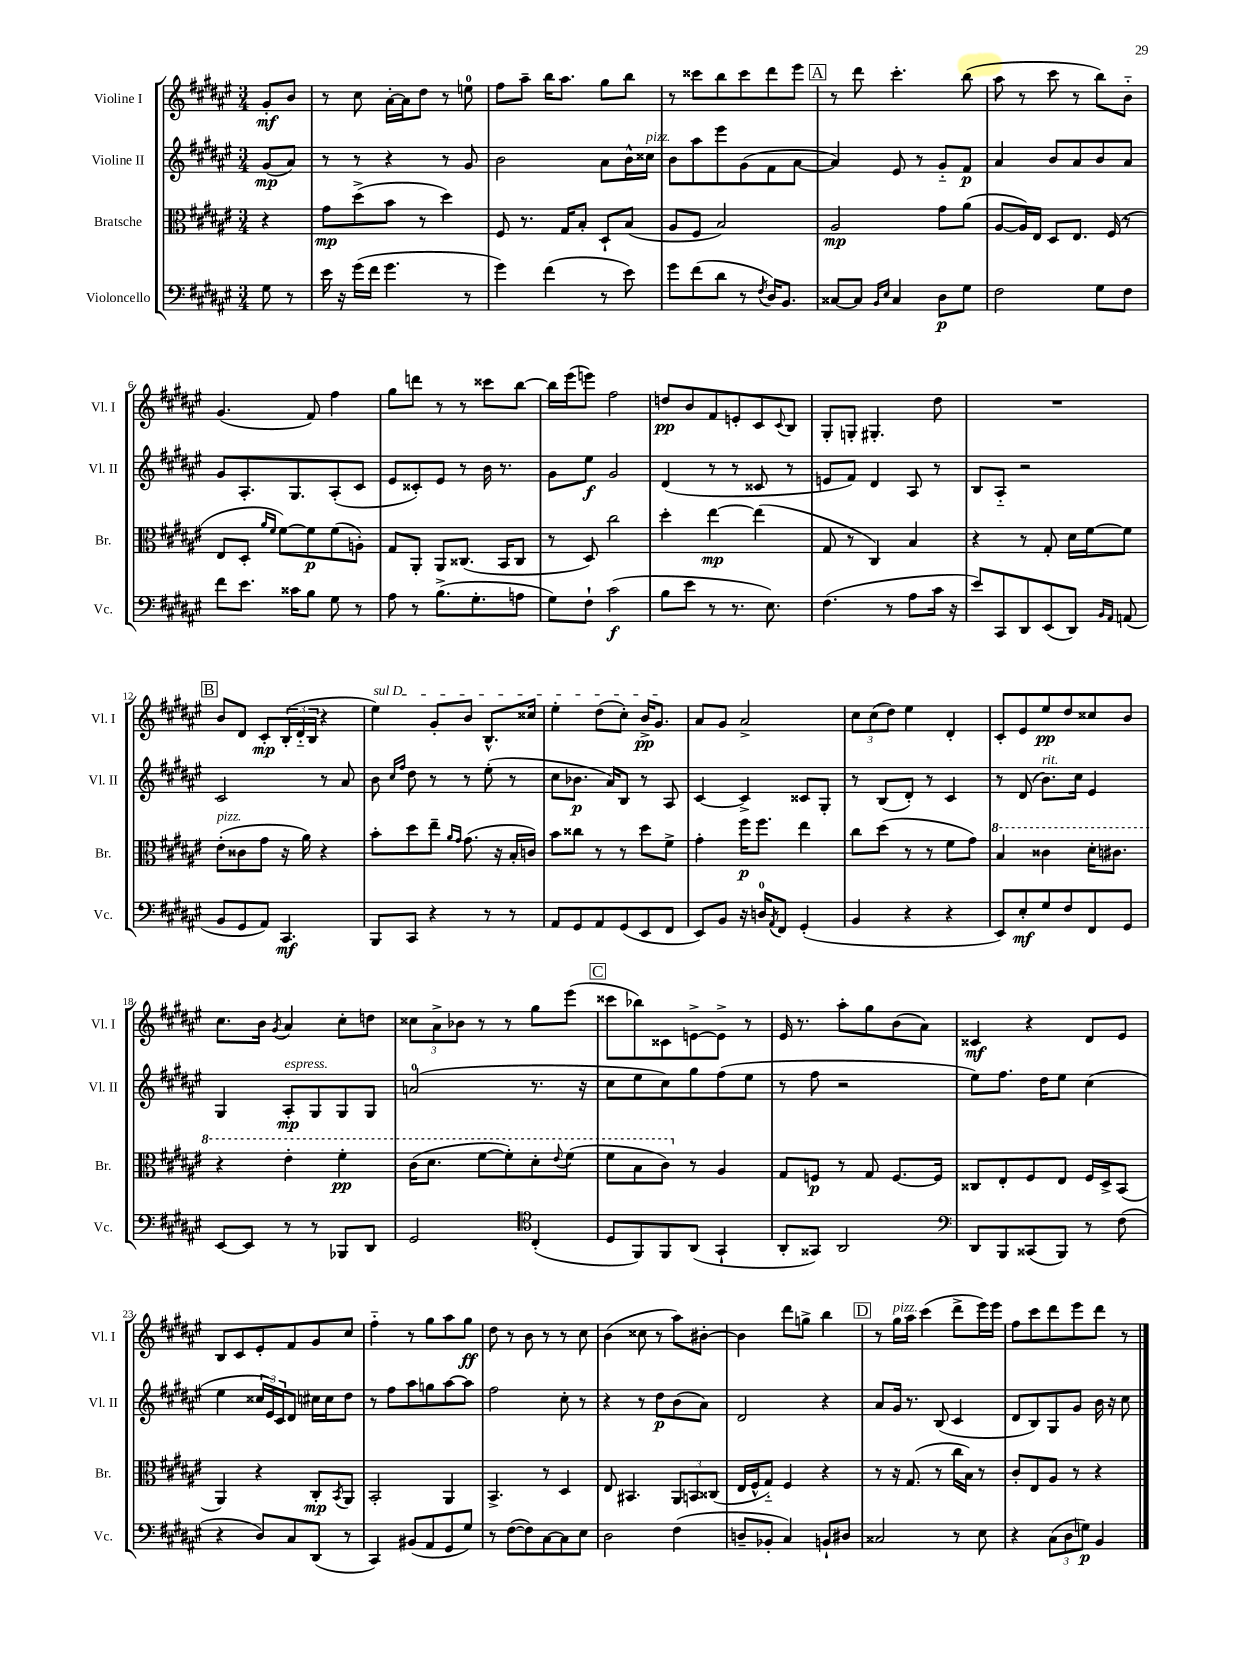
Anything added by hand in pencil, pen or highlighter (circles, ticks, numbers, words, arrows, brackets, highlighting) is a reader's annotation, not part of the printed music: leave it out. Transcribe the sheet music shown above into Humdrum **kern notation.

**kern	**dynam	**kern	**dynam	**kern	**dynam	**kern	**dynam
*part4	*part4	*part3	*part3	*part2	*part2	*part1	*part1
*staff4	*staff4	*staff3	*staff3	*staff2	*staff2	*staff1	*staff1
*I"Violoncello	*	*I"Bratsche	*	*I"Violine II	*	*I"Violine I	*
*I'Vc.	*	*I'Br.	*	*I'Vl. II	*	*I'Vl. I	*
*clefF4	*	*clefC3	*	*clefG2	*	*clefG2	*
*k[f#c#g#d#a#e#]	*	*k[f#c#g#d#a#e#]	*	*k[f#c#g#d#a#e#]	*	*k[f#c#g#d#a#e#]	*
*M3/4	*	*M3/4	*	*M3/4	*	*M3/4	*
=	=	=	=	=	=	=	=
8G#\	.	4r	.	(8g#/L	mp	8g#'/L	mf
8r	.	.	.	8a#/J)	.	8b/J	.
=1	=1	=1	=1	=1	=1	=1	=1
16e#\	.	8g#\L	mp	8r	.	8r	.
16r	.	.	.	.	.	.	.
(16g#\LL	.	(8dd#^\	.	8r	.	8cc#\	.
16f#\JJ	.	.	.	.	.	.	.
4.g#\	.	8b\J	.	4r	.	[16a#'\LL	.
.	.	.	.	.	.	16a#\J]	.
.	.	8r	.	.	.	8dd#\J	.
.	.	4dd#\)	.	8r	.	8r	.
8r	.	.	.	8g#/	.	8een\	.
=2	=2	=2	=2	=2	=2	=2	=2
4g#\)	.	8F#/	.	2b\	.	8ff#\L	.
.	.	8.r	.	.	.	8aa#~\J	.
(4f#\	.	.	.	.	.	16bb\KL	.
.	.	16G#/KL	.	.	.	8.aa#\J	.
.	.	8B'/J	.	.	.	.	.
8r	.	8D#`/L	.	8a#\L	.	8gg#\L	.
8e#\)	.	(8B/J	.	16b^^\L	.	8bb\J	.
!	!	!	!	!LO:TX:a:i:t=pizz.	!	!	!
.	.	.	.	16cc##X\JJ	.	.	.
=3	=3	=3	=3	=3	=3	=3	=3
8g#\L	.	8A#/L	.	8b\L	.	8r	.
(8f#\	.	8F#/J	.	8aa#\	.	8ccc##X\L	.
8d#\J	.	2B/)	.	8eee#\	.	8bb\	.
8r	.	.	.	(8g#\	.	8ccc##\	.
8qF#/	.	.	.	.	.	.	.
16D#/KL)	.	.	.	8f#\	.	8ddd#\	.
8.BB/J	.	.	.	.	.	.	.
.	.	.	.	[8a#\J	.	8eee#\J	.
!!LO:REH:place=s1:t=A
=4	=4	=4	=4	=4	=4	=4	=4
[8C##X/L	.	2A#/	mp	4a#/])	.	8r	.
8C##/J]	.	.	.	.	.	8ddd#\	.
16qqBB/LL	.	.	.	.	.	.	.
16qqE#/JJ	.	.	.	.	.	.	.
4C##/	.	.	.	8e#/	.	4.ccc#'\	.
.	.	.	.	8r	.	.	.
8D#\L	p	8g#\L	.	8g#/L	.	.	.
8G#\J	.	(8a#\J	.	8f#/J	p	(8bb\	.
=5	=5	=5	=5	=5	=5	=5	=5
2F#\	.	[8A#/L	.	4a#/	.	8aa#\	.
.	.	16A#/L])	.	.	.	8r	.
.	.	16E#/JJ	.	.	.	.	.
.	.	8D#/L	.	8b/L	.	8ccc#\	.
.	.	8.E#/J	.	8a#/	.	8r	.
8G#\L	.	.	.	8b/	.	8bb\L)	.
.	.	(16F#/	.	.	.	.	.
8F#\J	.	8r	.	8a#/J	.	8b\J	.
!!LO:LB:g=z
=6	=6	=6	=6	=6	=6	=6	=6
8f#\L	.	8E#/L	.	8g#/L	.	(4.g#/	.
8.e#\J	.	8D#'/J	.	8.A#'/	.	.	.
.	.	16qqa#/LL	.	.	.	.	.
.	.	16qqf#/JJ	.	.	.	.	.
.	.	[8f#\L)	.	.	.	.	.
16c##X\KL	.	.	.	8.G#/	.	.	.
8B\J	.	8f#\]	p	.	.	8f#/)	.
8G#\	.	(8f#\	.	(8A#'/	.	4ff#\	.
8r	.	8An'\J)	.	8c#/J	.	.	.
=7	=7	=7	=7	=7	=7	=7	=7
8A#\	.	8G#/L	.	8e#/L	.	8gg#\L	.
8r	.	8AA#'/J	.	8c##X'/)	.	8dddn\J	.
(8.B^\L	.	8AA#/L	.	8e#/J	.	8r	.
.	.	(8.C##X/J	.	8r	.	8r	.
8.G#'\	.	.	.	.	.	.	.
.	.	.	.	16b\	.	8ccc##X\L	.
.	.	16BB/KL	.	8.r	.	.	.
8An\J	.	8C##/J	.	.	.	[8bb\J	.
=8	=8	=8	=8	=8	=8	=8	=8
8G#\L)	.	8r	.	8g#\L	.	16bb\LL]	.
.	.	.	.	.	.	(16eee#\J	.
8F#`\J	.	8D#/)	.	8ee#\J	f	8eeen\J)	.
(2c#\	f	2cc#\	.	2g#/	.	2ff#\	.
=9	=9	=9	=9	=9	=9	=9	=9
8B\L	.	4dd#'\	.	(4d#/	.	8ddn/L	pp
8e#\J	.	.	.	.	.	8b/	.
8r	.	[4ee#\	mp	8r	.	8f#/	.
8.r	.	.	.	8r	.	8en'/	.
.	.	(4ee#\]	.	8c##X/	.	8c#/	.
8.E#\)	.	.	.	.	.	.	.
.	.	.	.	.	.	8qqc#/	.
.	.	.	.	8r	.	8B/J	.
=10	=10	=10	=10	=10	=10	=10	=10
(4.F#\	.	8G#/	.	8en/L	.	8G#'/L	.
.	.	8r	.	8f#/J)	.	8Gn'/J	.
.	.	4C#/)	.	4d#/	.	4.G#X'/	.
8r	.	.	.	.	.	.	.
8A#\L	.	4B/	.	8A#/	.	.	.
16c#\Jk	.	.	.	8r	.	8dd#\	.
16r	.	.	.	.	.	.	.
=11	=11	=11	=11	=11	=11	=11	=11
8e#/L)	.	4r	.	8B/L	.	2.r	.
8CC#/	.	.	.	8A#/J	.	.	.
8DD#/	.	8r	.	2r	.	.	.
(8EE#/	.	8G#'/	.	.	.	.	.
8DD#/J)	.	16d#\LL	.	.	.	.	.
.	.	[16f#\J	.	.	.	.	.
16qqBB/LL	.	.	.	.	.	.	.
16qqAA#/JJ	.	.	.	.	.	.	.
(8AAn/	.	8f#\J]	.	.	.	.	.
!!LO:LB:g=z
!!LO:REH:place=s1:t=B
=12	=12	=12	=12	=12	=12	=12	=12
!	!	!LO:TX:a:i:t=pizz.	!	!	!	!	!
8BB/L	.	(8e#'\L	.	2c#/	.	8b/L	.
8GG#/	.	8c##X\	.	.	.	8d#/J	.
8AA#/J)	.	8g#\J	.	.	.	8c#'/L	mp
4.CC#/	mf	16r	.	.	.	(24B'/L	.
.	.	.	.	.	.	24d#/	.
.	.	16a#\)	.	.	.	.	.
.	.	.	.	.	.	24B/JJ	.
.	.	4r	.	8r	.	4r	.
.	.	.	.	8a#/	.	.	.
=13	=13	=13	=13	=13	=13	=13	=13
!	!	!	!	!	!	!LO:TX:a:i:t=sul D	!
8BBB/L	.	8b'\L	.	8b\	.	4ee#\)	.
.	.	.	.	16qqcc#/LL	.	.	.
.	.	.	.	16qqff#/JJ	.	.	.
8CC#/J	.	8dd#\	.	8dd#\	.	.	.
4r	.	8ee#~\J	.	8r	.	8g#'/L	.
.	.	16qqa#/LL	.	.	.	.	.
.	.	16qqg#/JJ	.	.	.	.	.
.	.	(8.g#\	.	8r	.	8b/J	.
8r	.	.	.	(8ee#'\	.	8.B^^/L	.
.	.	16r	.	.	.	.	.
8r	.	16B'/LL	.	8r	.	.	.
.	.	16cn/JJ)	.	.	.	16cc##X/Jk	.
=14	=14	=14	=14	=14	=14	=14	=14
8AA#/L	.	8b\L	.	8cc#\L	.	4ee#'\	.
8GG#/	.	8cc##X\J	.	8.b-X\J	p	.	.
8AA#/	.	8r	.	.	.	(8dd#\L	.
.	.	.	.	16a#/KL)	.	.	.
(8GG#/	.	8r	.	8B/J	.	8cc#'\J)	.
8EE#/	.	8dd#\L	.	8r	.	16b^/KL	pp
.	.	.	.	.	.	8.g#/J	.
8FF#/J	.	8f#^\J	.	8A#/	.	.	.
=15	=15	=15	=15	=15	=15	=15	=15
8EE#/L)	.	4g#'\	.	[4c#/	.	8a#/L	.
8BB/J	.	.	.	.	.	8g#/J	.
16r	.	16ff#\KL	p	4c#^/]	.	2a#^/	.
16Dn/KL	.	8.ff#\J	.	.	.	.	.
8qAA#/	.	.	.	.	.	.	.
8FF#/J	.	.	.	.	.	.	.
(4GG#'/	.	4ee#\	.	8c##X/L	.	.	.
.	.	.	.	8G#'/J	.	.	.
=16	=16	=16	=16	=16	=16	=16	=16
4BB/	.	8cc#\L	.	8r	.	12cc#\L	.
.	.	.	.	.	.	(12cc#\	.
.	.	(8dd#\J	.	(8B/L	.	.	.
.	.	.	.	.	.	12dd#\J)	.
4r	.	8r	.	8d#'/J)	.	4ee#\	.
.	.	8r	.	8r	.	.	.
4r	.	8f#\L	.	4c#/	.	4d#'/	.
.	.	8g#\J)	.	.	.	.	.
=17	=17	=17	=17	=17	=17	=17	=17
*	*	*8va	*	*	*	*	*
8EE#/L)	.	4b/	.	8r	.	8c#'/L	.
8E#'/	mf	.	.	(8d#/	.	8e#/	.
!	!	!	!	!LO:TX:a:i:t=rit.	!	!	!
8G#/	.	4cc##X\	.	8.b\L)	.	8ee#/	pp
8F#/	.	.	.	.	.	8dd#/	.
.	.	.	.	16cc#\Jk	.	.	.
8FF#/	.	16dd#'\KL	.	4e#/	.	8cc##X/	.
.	.	8.cc#X\J	.	.	.	.	.
8GG#/J	.	.	.	.	.	8b/J	.
!!LO:LB:g=z
=18	=18	=18	=18	=18	=18	=18	=18
[8EE#/L	.	4r	.	4G#/	.	8.cc#\L	.
8EE#/J]	.	.	.	.	.	.	.
.	.	.	.	.	.	16b\Jk	.
.	.	.	.	.	.	8qg#/	.
!	!	!	!	!LO:TX:a:i:t=espress.	!	!	!
8r	.	4ee#'\	.	8A#'/L	mp	4a#/	.
8r	.	.	.	8G#/	.	.	.
8BBB-X/L	.	4ff#'\	pp	8G#/	.	8cc#'\L	.
8DD#/J	.	.	.	8G#/J	.	8ddn\J	.
=19	=19	=19	=19	=19	=19	=19	=19
2GG#/	.	(16cc#\KL	.	(2an/	.	12cc##X\L	.
.	.	8.dd#\J	.	.	.	.	.
.	.	.	.	.	.	12a#^\	.
.	.	.	.	.	.	12b-X\J	.
.	.	[8ff#\L	.	.	.	8r	.
.	.	8ff#'\])	.	.	.	8r	.
*clefC4	*	*	*	*	*	*	*
(4C#'/	.	8dd#'\	.	8.r	.	8gg#\L	.
.	.	8qqee#/	.	.	.	.	.
.	.	(8ff#\J	.	.	.	(8eee#\J	.
.	.	.	.	16r	.	.	.
!!LO:REH:place=s1:t=C
=20	=20	=20	=20	=20	=20	=20	=20
8D#/L	.	8ff#\L	.	8cc#\L	.	8ccc##X\L	.
8FF#/)	.	8b\	.	8ee#\	.	8bb-X\)	.
8FF#/	.	8cc#\J)	.	8cc#\)	.	8c##X\	.
*	*	*X8va	*	*	*	*	*
(8AA#/J	.	8r	.	8gg#\	.	[8en^\	.
4GG#`/	.	4A#/	.	(8ff#\	.	8e^\J]	.
.	.	.	.	8ee#\J	.	8r	.
=21	=21	=21	=21	=21	=21	=21	=21
8AA#'/L	.	8G#/L	.	8r	.	16e#/	.
.	.	.	.	.	.	8.r	.
8GG##X/J)	.	8Fn/J	p	8ff#\	.	.	.
2AA#/	.	8r	.	2r	.	8aa#'\L	.
.	.	8G#/	.	.	.	8gg#\	.
.	.	[8.F/L	.	.	.	(8b\	.
.	.	.	.	.	.	8a#\J)	.
.	.	16F/Jk]	.	.	.	.	.
=22	=22	=22	=22	=22	=22	=22	=22
*clefF4	*	*	*	*	*	*	*
8DD#/L	.	8C##X/L	.	8ee#\L)	.	4c##X/	mf
8BBB/	.	8E#'/	.	8.ff#\J	.	.	.
(8CC##X/	.	8F#/	.	.	.	4r	.
.	.	.	.	16dd#\KL	.	.	.
8BBB/J)	.	8E#/J	.	8ee#\J	.	.	.
8r	.	16F#/LL	.	(4cc#\	.	8d#/L	.
.	.	16D#^/J	.	.	.	.	.
(8F#\	.	(8BB/J	.	.	.	8e#/J	.
!!LO:LB:g=z
=23	=23	=23	=23	=23	=23	=23	=23
4r	.	4AA#/)	.	4ee#\	.	8B/L	.
.	.	.	.	.	.	8c#/	.
8D#/L)	.	4r	.	24cc##X/LL	.	8e#'/	.
.	.	.	.	24e#/)	.	.	.
.	.	.	.	24c#/J	.	.	.
8C#/	.	.	.	8d#/J	.	8f#/	.
(8DD#/J	.	8C#'/L	mp	16cc#X\LL	.	8g#/	.
.	.	.	.	16cc#\J	.	.	.
.	.	8qBB/	.	.	.	.	.
8r	.	8AA#/J	.	8dd#\J	.	8cc#/J	.
=24	=24	=24	=24	=24	=24	=24	=24
4CC#/)	.	2BB'/	.	8r	.	4ff#\	.
.	.	.	.	8ff#\L	.	.	.
(8BB#X/L	.	.	.	8aa#\	.	8r	.
8AA#/	.	.	.	8ggn\	.	8gg#\L	.
8GG#/	.	4AA#/	.	[8aa#\	.	8aa#\	.
8G#/J)	.	.	.	8aa#\J]	.	8gg#\J	ff
=25	=25	=25	=25	=25	=25	=25	=25
8r	.	4.BB^/	.	2ff#\	.	8dd#\	.
([8F#\L	.	.	.	.	.	8r	.
8F#\])	.	.	.	.	.	8b\	.
[8C#\	.	8r	.	.	.	8r	.
8C#\]	.	4D#/	.	8cc#'\	.	8r	.
8E#\J	.	.	.	8r	.	8cc#\	.
=26	=26	=26	=26	=26	=26	=26	=26
2D#\	.	8E#/	.	4r	.	(4b\	.
.	.	4.BB#X/	.	.	.	.	.
.	.	.	.	8r	.	8cc##X\	.
.	.	.	.	8dd#\L	p	8r	.
(4F#\	.	12AA#/L	.	(8b\	.	8aa#\L)	.
.	.	12BBn/	.	.	.	.	.
.	.	.	.	8a#\J)	.	[8b#X'\J	.
.	.	(12C##X/J	.	.	.	.	.
=27	=27	=27	=27	=27	=27	=27	=27
8Dn~/L	.	16E#/LL	.	2d#/	.	4b#\]	.
.	.	16F#^^/J	.	.	.	.	.
8BB-X'/J	.	8G#/J)	.	.	.	.	.
4C#/)	.	4F#/	.	.	.	8ddd#\L	.
.	.	.	.	.	.	8ggn^\J	.
8BBn`/L	.	4r	.	4r	.	4bb\	.
8D#X/J	.	.	.	.	.	.	.
!!LO:REH:place=s1:t=D
=28	=28	=28	=28	=28	=28	=28	=28
2C##X/	.	8r	.	8a#/L	.	8r	.
!	!	!	!	!	!	!LO:TX:a:i:t=pizz.	!
.	.	16r	.	16g#/Jk	.	16gg#\LL	.
.	.	(8.G#/	.	8.r	.	16aa#\JJ	.
.	.	.	.	.	.	(4ccc#\	.
.	.	8r	.	(8B/	.	.	.
8r	.	16cc#\LL	.	4c#/	.	8ddd#^\L	.
.	.	16B\JJ)	.	.	.	.	.
8E#\	.	8r	.	.	.	16eee#\L)	.
.	.	.	.	.	.	16eee#\JJ	.
=29	=29	=29	=29	=29	=29	=29	=29
4r	.	8c#'/L	.	8d#/L	.	8ff#\L	.
.	.	8E#/	.	8B/)	.	8ccc#\	.
(12C#\L	.	8A#/J	.	8G#/	.	8ddd#\	.
12D#\	.	.	.	.	.	.	.
.	.	8r	.	8g#/J	.	8eee#\	.
12Gn\J)	p	.	.	.	.	.	.
4BB/	.	4r	.	16b\	.	8ddd#\J	.
.	.	.	.	16r	.	.	.
.	.	.	.	8cc#\	.	8r	.
==	==	==	==	==	==	==	==
*-	*-	*-	*-	*-	*-	*-	*-
